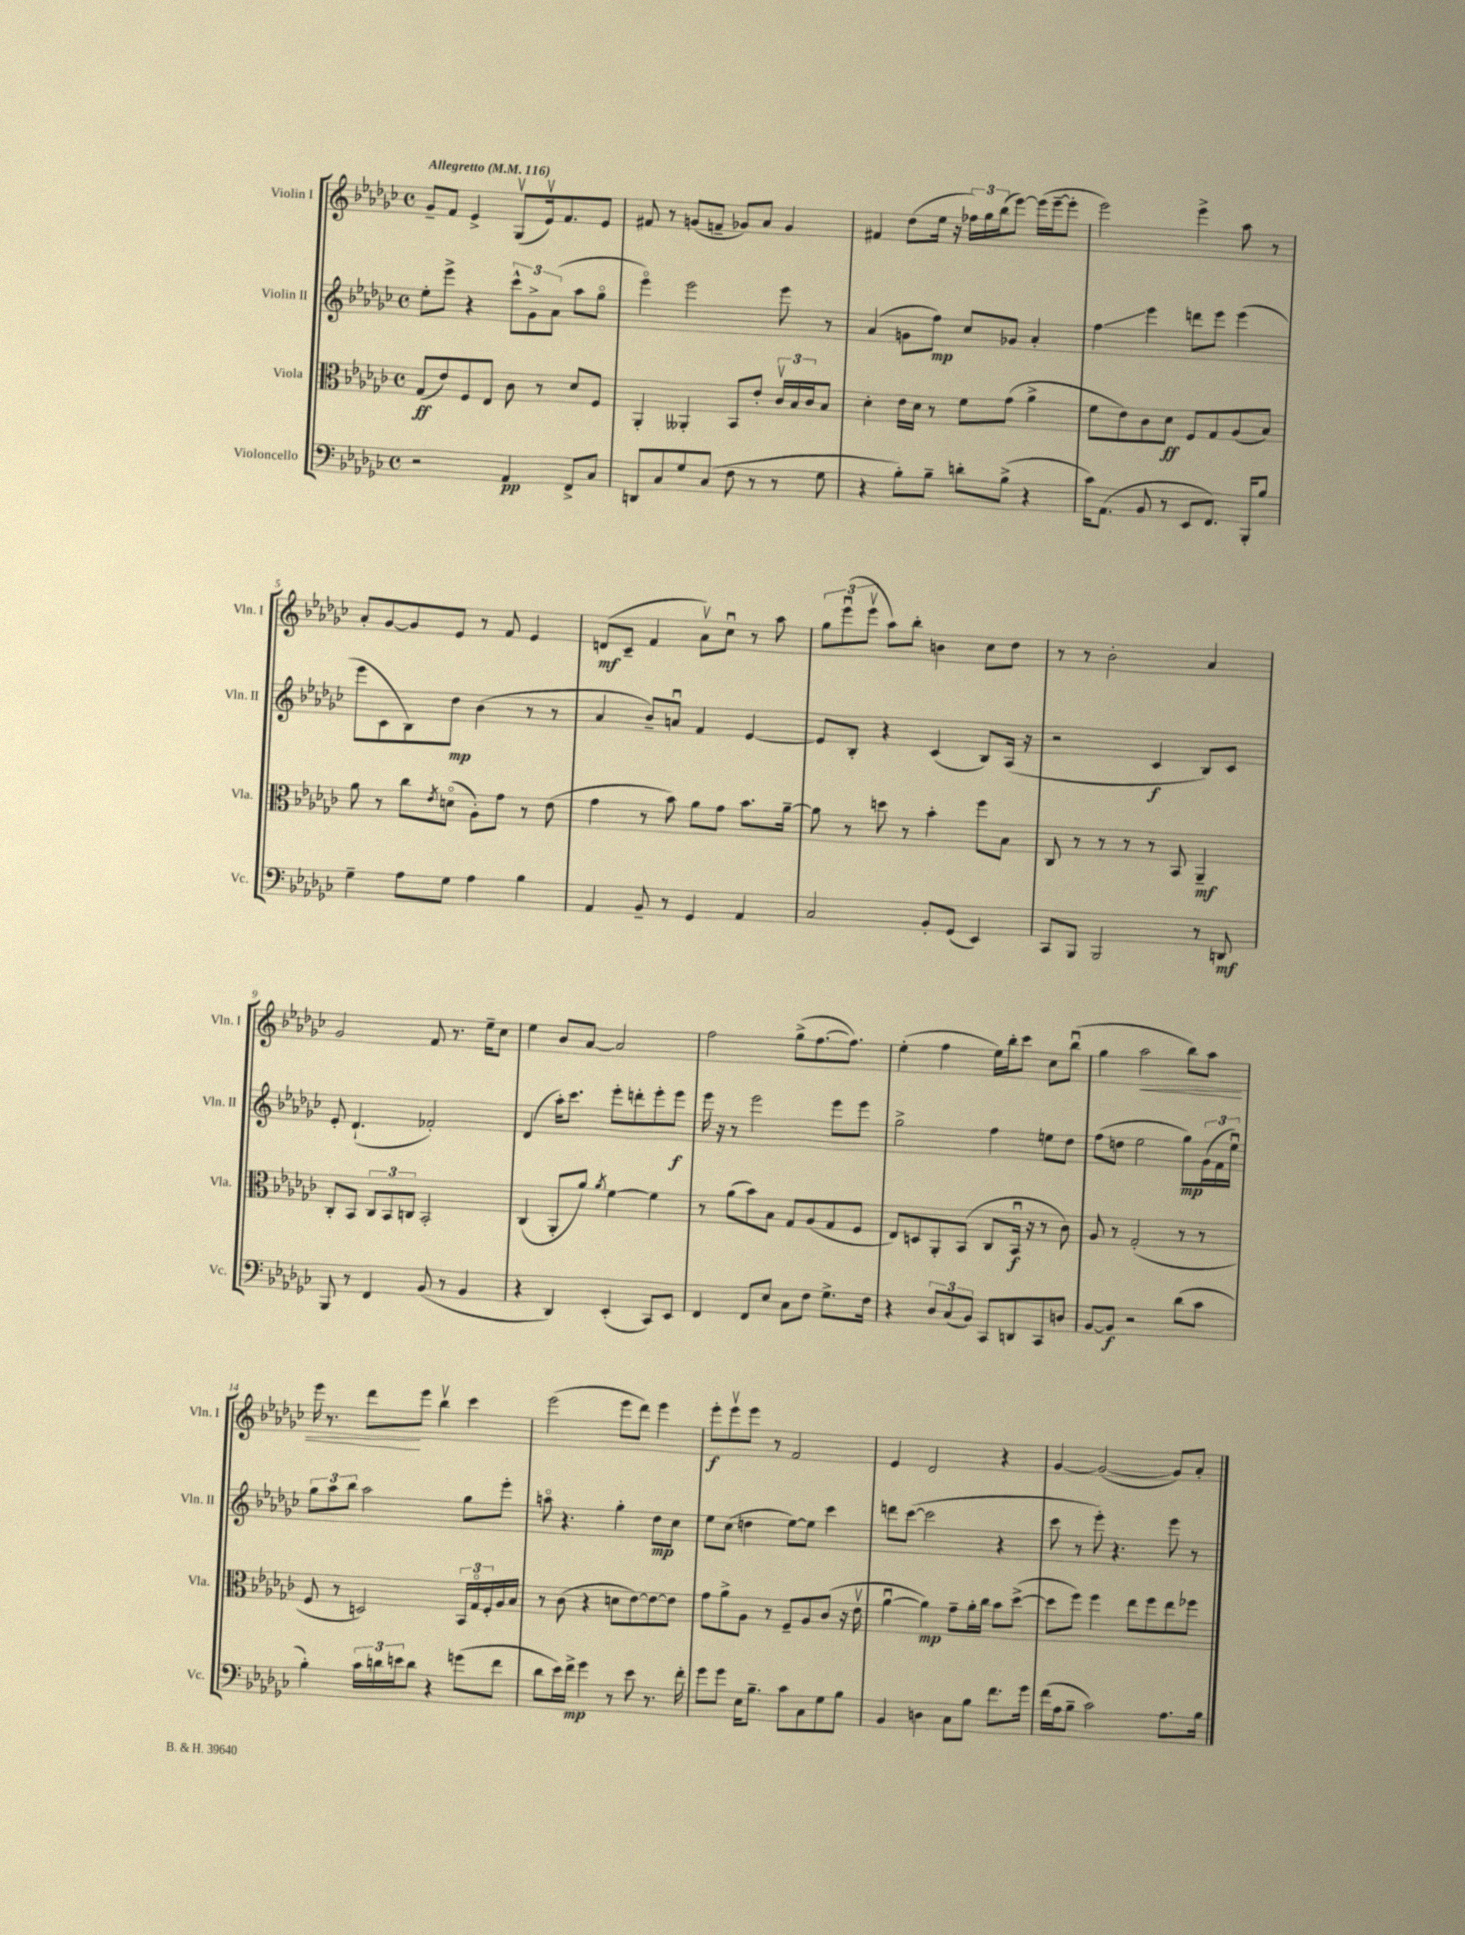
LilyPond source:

<<
\new StaffGroup <<
\new Staff = "s0" \with { instrumentName = "Violin I" shortInstrumentName = "Vln. I" } {
    \clef treble \key ges \major \defaultTimeSignature \time 4/4 \tempo "Allegretto" 4 = 116
    ges'8-- f'8 ees'4-> ges8\upbow( ees'16\upbow) f'8. ees'8 |
    fis'8 r8 g'8( f'8-- ges'8) aes'8 ges'4 |
    fis'4 des''8( ees''16 r16 \tuplet 3/2 { fes''16) ges''16 bes''16( } ees'''8~) ees'''16( ees'''16~-- ees'''8-. |
    ees'''2) ees'''4-> aes''8 r8 |
    aes'8-. ges'8~ ges'8 ees'8 r8 f'8 ees'4 |
    d'8\mf( ces'8-- f'4 aes'8\upbow) ces''8\downbow r8 aes''8 |
    \tuplet 3/2 { ges''8 ees'''8\downbow( ees'''8\upbow } aes''8) bes''8-. b'4 ces''8 des''8 |
    r8 r8 bes'2-. aes'4 |
    ges'2 f'8 r8. ees''16-- ces''8 |
    ees''4 bes'8 aes'8~ aes'2 |
    f''2 ges''8->( f''8.~ f''8.) |
    ees''4-.( f''4 ees''16) bes''16-. ces'''8 ces''8 bes''8\downbow( |
    ges''4 aes''2\< bes''8) aes''8 |
    ees'''16 r8. des'''8\! ees'''8 bes''4\upbow ces'''4 |
    ees'''2( ees'''8 des'''8) ees'''4 |
    ees'''8-.\f ees'''8\upbow ees'''8 r8 f'2 |
    ees'4 des'2 r4 |
    ges'4~ ges'2~( ges'8) aes'8-. \bar "|." |
}
\new Staff = "s1" \with { instrumentName = "Violin II" shortInstrumentName = "Vln. II" } {
    \clef treble \key ges \major \defaultTimeSignature \time 4/4
    ees''8-. ees'''8-> r4 \tuplet 3/2 { ces'''8-^ ges'8-> aes'8( } aes''8 ges''8\flageolet |
    ees'''4\flageolet) ees'''2 ees'''8 r8 |
    aes'4( g'8 f''8\mp) ces''8 ges'8 aes'4-. |
    f''4\glissando ees'''4 d'''8 ees'''8 ees'''4( |
    ees'''8 ces'8 bes8) des''8\mp bes'4( r8 r8 |
    aes'4 bes'8--) a'8\downbow f'4 ees'4~ |
    ees'8 bes8-. r4 ces'4( bes8) aes16( r16 |
    r2 ces'4\f bes8) ces'8 |
    ees'8-. des'4.-!( fes'2-.) |
    des'4( aes''16-.) ces'''8. ees'''8-. d'''8-. ees'''8-. ees'''8\f |
    ees'''16 r16 r8 ees'''2 ees'''8 ees'''8 |
    ges''2-> f''4 e''8 des''8 |
    f''8( d''8 ees''2 ges''8\mp) \tuplet 3/2 { ges'16( f'16 ees''16\downbow) } |
    \tuplet 3/2 { ges''8 aes''8 bes''8 } aes''2 ges''8 ees'''8-. |
    a''8\flageolet r4. ges''4-. des''8\mp ces''8 |
    ees''8 ces''8( d''4 ees''8~) ees''8 ces'''4 |
    d'''8 ces'''8~( ces'''2 r4 |
    ces'''8 r8 ees'''8-.) r4. ees'''8 r8 \bar "|." |
}
\new Staff = "s2" \with { instrumentName = "Viola" shortInstrumentName = "Vla." } {
    \clef alto \key ges \major \defaultTimeSignature \time 4/4
    ges8\ff( ees'8) f8 ees8 ces'8 r8 des'8 f8 |
    aes,4-. aeses,4-. bes,8 ees'8-. \tuplet 3/2 { ces'16\upbow bes16 ces'16 } bes8 |
    des'4-. ees'16 des'16 r8 f'8 ges'8( aes'4-> |
    f'8 ees'8) ces'8 des'8\ff f8 ges8 aes8( bes8) |
    aes'8 r8 ces''8 \acciaccatura { ees'8 } d'8\flageolet( aes8-.) ges'8 r8 ees'8( |
    ges'4 r8 bes'8) aes'8 ges'8 bes'8. aes'16~-- |
    aes'8 r8 d''8 r8 bes'4-. f''8 bes8 |
    ces8 r8 r8 r8 r8 bes,8 aes,4--\mf |
    ces8-. bes,8 \tuplet 3/2 { ces8 bes,8 c8 } bes,2-. |
    ces4( aes,8-. aes'8) \acciaccatura { aes'8 } f'4~ f'4 |
    r8 aes'8( bes'8) bes8 ges8 aes8( ges8 f8 |
    ees8) d8 aes,8-. bes,8( ces8 bes,16\downbow\f r16 r8 ces'8) |
    aes8 r8 ges2-.( r8 r8 |
    f8 r8 d2) \tuplet 3/2 { bes,16 ges16\flageolet f16-. } aes16 bes16 |
    r8 ces'8( r4 d'8 ees'8~) ees'8~ ees'8 |
    ges'8 aes'8-> aes8 r8 f8-- aes8 ces'8( r16 ees'16\upbow |
    aes'4~\downbow aes'4\mp) ges'8-- aes'16-. ces''16 bes'8 des''8~->( |
    des''8 f''8) f''4 ees''8 f''8 ees''8 fes''8 \bar "|." |
}
\new Staff = "s3" \with { instrumentName = "Violoncello" shortInstrumentName = "Vc." } {
    \clef bass \key ges \major \defaultTimeSignature \time 4/4
    r2 aes,4\pp f,8-> ces8 |
    d,8 ces8 ges8 ces8( f8 r8 r8 ges8 |
    r4 bes8-.) bes8-- d'8-. bes8->( r4 |
    ces'16) aes,8.( bes,8 r8 ees,8 f,8.) bes,,16-. bes8 |
    ges4-- aes8 ges8 aes4 bes4 |
    aes,4 bes,8-- r8 ges,4 aes,4 |
    ces2 bes,8-. ges,8( ees,4) |
    ces,8 bes,,8 bes,,2 r8 d,8\mf |
    bes,,8 r8 f,4 bes,8( r8 bes,4 |
    r4 des,4) ees,4-.( ces,8) ees,8 |
    f,4 f,8 ees8 ces8 f8 ges8.-> f16 |
    r4 \tuplet 3/2 { des8 ces8( bes,8) } ces,8 d,8 ces,8 d8 |
    bes,8~ bes,8\f r2 des'8( ces'8 |
    bes4-.) \tuplet 3/2 { ces'16 d'16 e'16 } d'8 r4 g'8( f'8 |
    des'8 ees'16) f'16->\mp ges'4 r8 ees'8 r8. f'16-. |
    ges'8 ges'8 ees16 bes8.-- ces'8 ces8 ges8 bes8 |
    bes,4 d4 ces8 bes8 f'8. ges'16 |
    f'16( aes16 bes8-- ces'2) aes8. bes16 \bar "|." |
}
>>
>>
